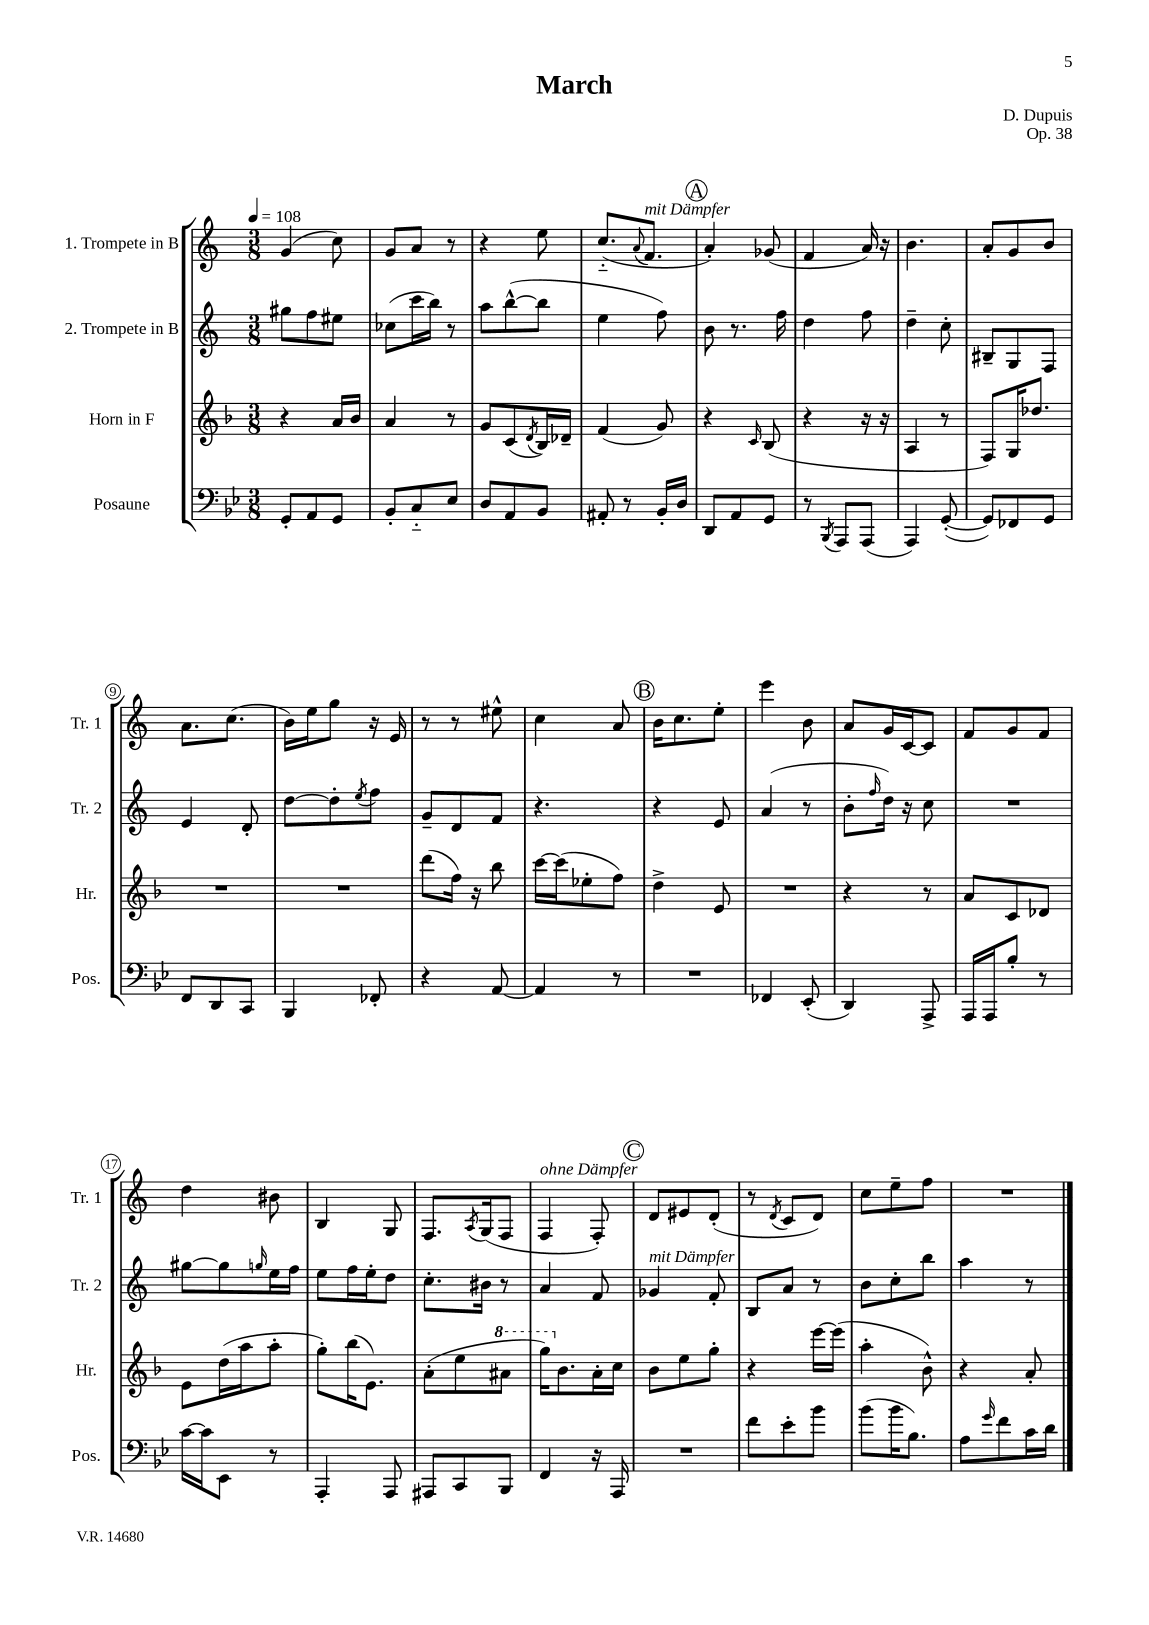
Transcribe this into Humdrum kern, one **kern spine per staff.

**kern	**kern	**kern	**kern
*part4	*part3	*part2	*part1
*staff4	*staff3	*staff2	*staff1
*I"Posaune	*I"Horn in F	*I"2. Trompete in B	*I"1. Trompete in B
*I'Pos.	*I'Hr.	*I'Tr. 2	*I'Tr. 1
*clefF4	*clefG2	*clefG2	*clefG2
*k[b-e-]	*k[b-]	*k[]	*k[]
*M3/8	*M3/8	*M3/8	*M3/8
*MM108	*MM108	*MM108	*MM108
=1	=1	=1	=1
8GG'/L	4r	8gg#X\L	(4g/
8AA/	.	8ff\	.
8GG/J	16a/LL	8ee#X\J	8cc\)
.	16b-/JJ	.	.
=2	=2	=2	=2
8BB-'/L	4a/	(8cc-X\L	8g/L
8C/	.	16ccc\L	8a/J
.	.	16bb\JJ)	.
8E-/J	8r	8r	8r
=3	=3	=3	=3
8D/L	8g/L	8aa\L	4r
8AA/	(8c/	([8bb^^\	.
.	8qd/	.	.
8BB-/J	16B-/L)	8bb\J]	8ee\
.	16d-X~/JJ	.	.
=4	=4	=4	=4
8AA#X'/	(4f/	4ee\	(8.cc/L
8r	.	.	.
.	.	.	8qqa/
!	!	!	!LO:TX:a:i:t=mit Dämpfer
.	.	.	8.f/J
16BB-'/LL	8g/)	8ff\)	.
16D/JJ	.	.	.
!!LO:REH:place=s1:t=A
=5	=5	=5	=5
8DD/L	4r	8b\	4a'/)
8AA/	.	8.r	.
.	16qqc/	.	.
8GG/J	(8B-/	.	(8g-X/
.	.	16ff\	.
=6	=6	=6	=6
8r	4r	4dd\	4f/
8qBBB-/	.	.	.
8AAA/L	.	.	.
(8AAA/J	16r	8ff\	16a/)
.	16r	.	16r
=7	=7	=7	=7
4AAA/)	4A/	4dd~\	4.b\
([8GG'/	8r	8cc'\	.
=8	=8	=8	=8
8GG/L])	8F/L)	8B#X~/L	8a'/L
8FF-X/	16G/K	8G/	8g/
.	8.dd-X/J	.	.
8GG/J	.	8F/J	8b/J
!!LO:LB:g=z
=9	=9	=9	=9
8FF/L	4.r	4e/	8.a\L
8DD/	.	.	.
.	.	.	(8.cc\J
8CC/J	.	8d'/	.
=10	=10	=10	=10
4BBB-/	4.r	[8dd\L	16b\LL)
.	.	.	16ee\J
.	.	8dd'\]	8gg\J
.	.	8qee/	.
8FF-X'/	.	8ff\J	16r
.	.	.	16e/
=11	=11	=11	=11
4r	(8ddd\L	8g~/L	8r
.	16ff\Jk)	8d/	8r
.	16r	.	.
[8AA/	8bb-\	8f/J	8ee#X^^\
=12	=12	=12	=12
4AA/]	[16ccc\LL	4.r	4cc\
.	(16ccc\J]	.	.
.	8ee-X'\	.	.
8r	8ff\J)	.	8a/
!!LO:REH:place=s1:t=B
=13	=13	=13	=13
4.r	4dd^\	4r	16b\KL
.	.	.	8.cc\
.	8e/	8e/	8ee'\J
=14	=14	=14	=14
4FF-X/	4.r	(4a/	4eee\
(8EE-'/	.	8r	8b\
=15	=15	=15	=15
4DD/)	4r	8b'\L	8a/L
.	.	16qqff/	.
.	.	16dd\Jk)	16g/L
.	.	16r	[16c/J
8AAA^/	8r	8cc\	8c/J]
=16	=16	=16	=16
16AAA/LL	8a/L	4.r	8f/L
16AAA/J	.	.	.
8B-'/J	8c/	.	8g/
8r	8d-X/J	.	8f/J
!!LO:LB:g=z
=17	=17	=17	=17
[16c\LL	8e\L	[8gg#X\L	4dd\
16c\J]	.	.	.
8EE-\J	(16dd\L	8gg#\]	.
.	16aa\J	.	.
.	.	16qqggn/	.
8r	8aa'\J	16ee\L	8b#X\
.	.	16ff\JJ	.
=18	=18	=18	=18
4AAA'/	8gg'\L)	8ee\L	4B/
.	(16bb-\K	16ff\L	.
.	8.e\J)	16ee'\J	.
8AAA/	.	8dd\J	8G/
=19	=19	=19	=19
8AAA#X/L	(8a'\L	8.cc'\L	8.F/L
8CC/	8ee\	.	.
.	.	.	8qA/
.	.	16b#X\Jk	(16G/k
*	*8va	*	*
8BBB-/J	8aa#X\J	8r	8F/J
=20	=20	=20	=20
!	!	!	!LO:TX:a:i:t=ohne Dämpfer
4FF/	16ggg\KL)	4a/	4F/
*	*X8va	*	*
.	8.b-\	.	.
16r	16a'\L	8f/	8F'/)
16AAA/	16cc\JJ	.	.
!!LO:REH:place=s1:t=C
=21	=21	=21	=21
!	!	!LO:TX:a:i:t=mit Dämpfer	!
4.r	8b-\L	4g-X/	8d/L
.	8ee\	.	8e#X/
.	8gg'\J	8f'/	(8d'/J
=22	=22	=22	=22
8f\L	4r	8B/L	8r
.	.	.	8qd/
8e-'\	.	8a/J	8c/L
8b-\J	[16eee\LL	8r	8d/J)
.	(16eee\JJ]	.	.
=23	=23	=23	=23
(8b-\L	4aa'\	8b\L	8cc\L
16b-\K	.	8cc'\	8ee~\
8.B-\J)	.	.	.
.	8b-^^\)	8bb\J	8ff\J
=24	=24	=24	=24
8A\L	4r	4aa\	4.r
16qqg/	.	.	.
8f\	.	.	.
16c\L	8a'/	8r	.
16d\JJ	.	.	.
==	==	==	==
*-	*-	*-	*-
